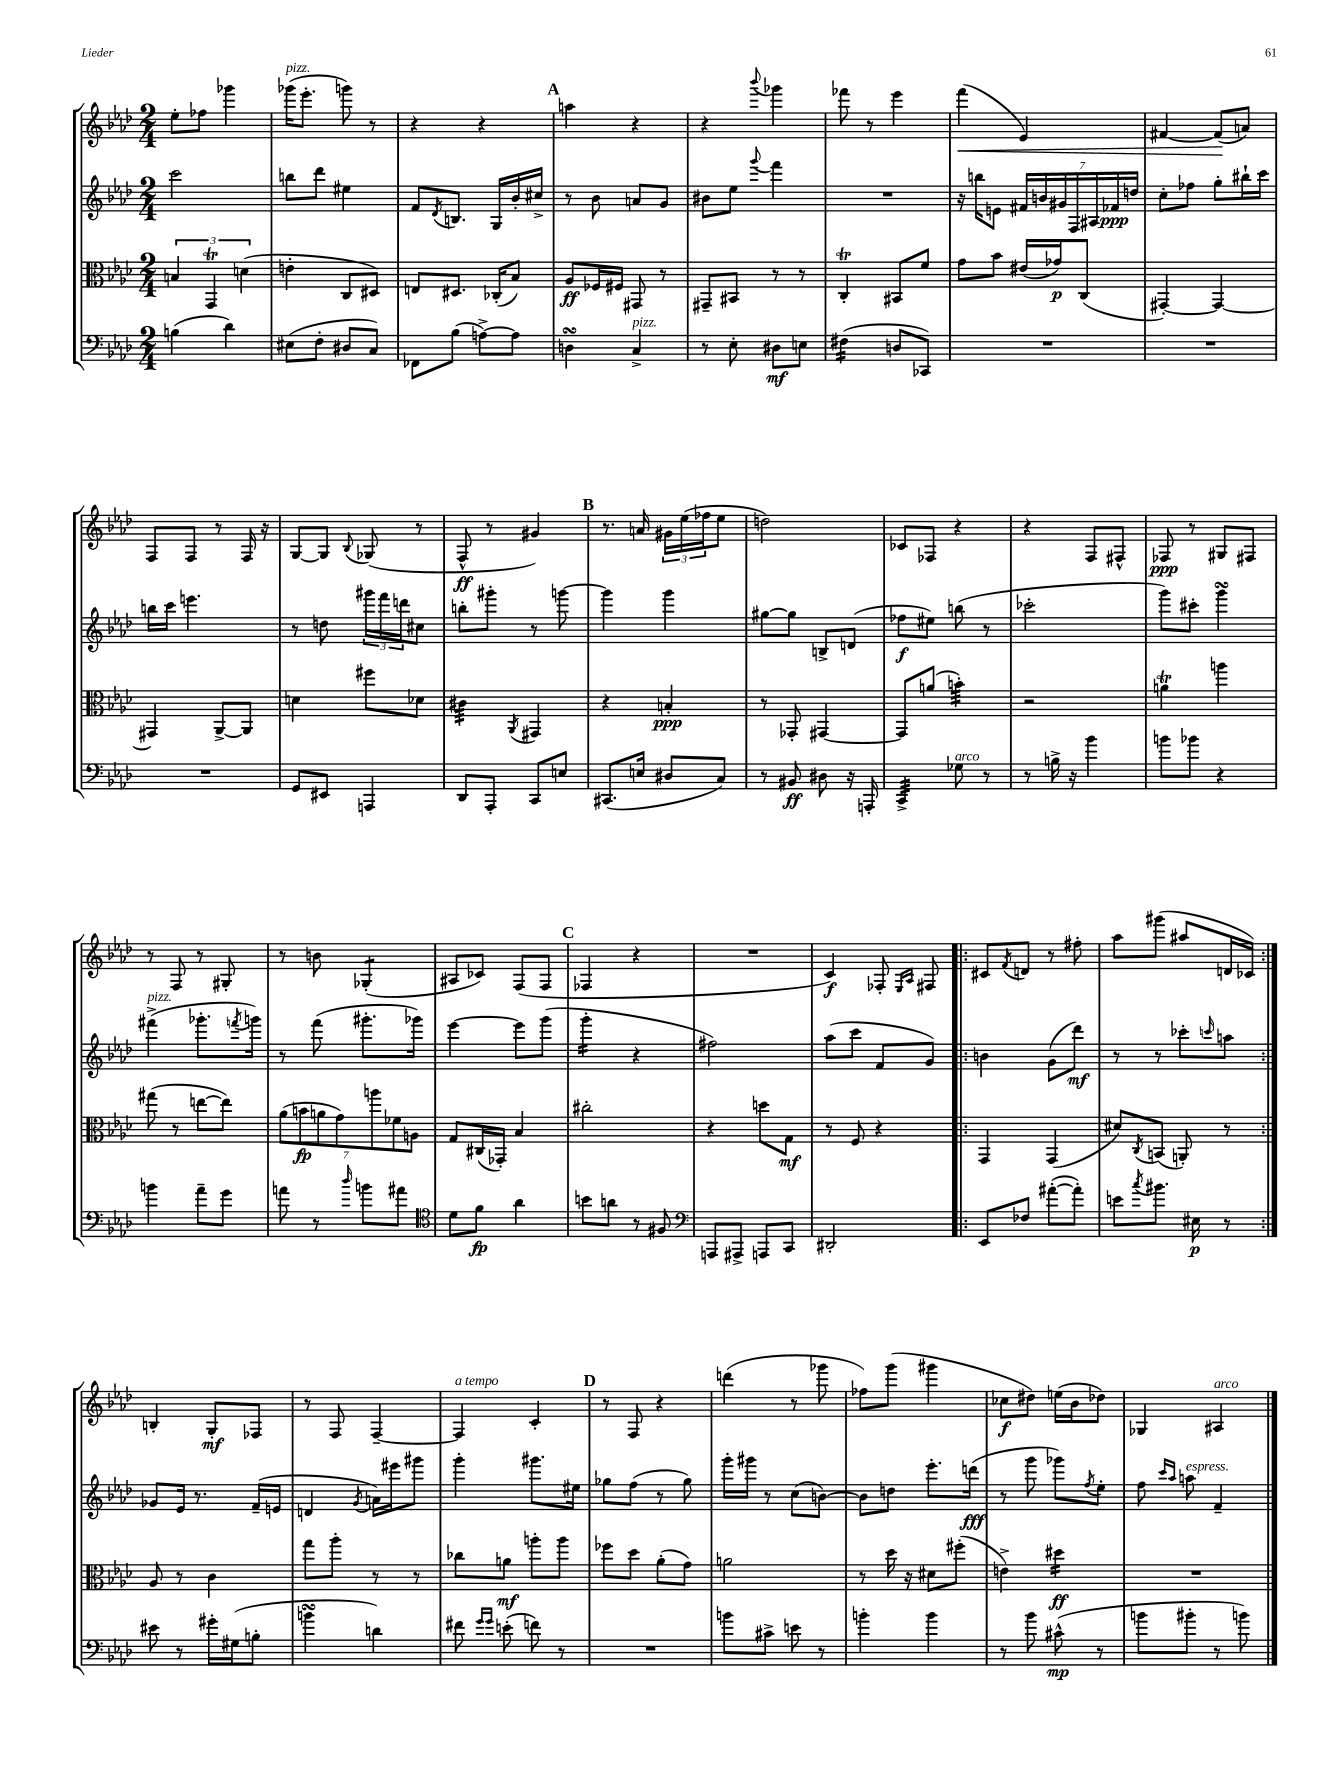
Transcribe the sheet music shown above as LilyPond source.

<<
\new StaffGroup <<
\new Staff = "s0" {
    \clef treble \key aes \major \numericTimeSignature \time 2/4
    ees''8-. fes''8 ges'''4 |
    ges'''16^\markup { \italic "pizz." }( ees'''8.-. g'''8) r8 |
    r4 r4 |
    \mark \markup { \bold "A" } a''4 r4 |
    r4 \appoggiatura { bes'''8 } ges'''4 |
    fes'''8 r8 ees'''4 |
    f'''4\<( ees'4) |
    fis'4~ fis'8\!( a'8) |
    f8 f8 r8 f16 r16 |
    g8~ g8 \appoggiatura { bes8 } ges8( r8 |
    f8-^\ff r8 gis'4) |
    \mark \markup { \bold "B" } r8. a'16 \tuplet 3/2 { gis'16 ees''16( fes''16 } ees''8 |
    d''2) |
    ces'8 fes8 r4 |
    r4 f8 fis8-^ |
    fes8\ppp r8 gis8 fis8 |
    r8 f8 r8 gis8-. |
    r8 b'8 ges4:8-.( |
    ais8 ces'8) f8( f8 |
    \mark \markup { \bold "C" } fes4 r4 |
    R2 |
    c'4\f) fes8-. \grace { ees16 aes16 } fis8 |
    \repeat volta 2 { cis'8 \acciaccatura { f'8 } d'8 r8 fis''8-. |
    aes''8 gis'''8( ais''8 d'16 ces'16) | }
    b4-. g8-.\mf fes8 |
    r8 f8 f4~-- |
    f4^\markup { \italic "a tempo" } c'4-. |
    \mark \markup { \bold "D" } r8 f8 r4 |
    d'''4( r8 ges'''8 |
    fes''8) g'''8( gis'''4 |
    ces''8\f dis''8) e''16( bes'16 des''8) |
    ges4 ais4^\markup { \italic "arco" } \bar "|." |
}
\new Staff = "s1" {
    \clef treble \key aes \major \numericTimeSignature \time 2/4
    c'''2 |
    b''8 des'''8 eis''4 |
    f'8 \acciaccatura { des'8 } b8. g16 bes'16-. cis''16-> |
    \mark \markup { \bold "A" } r8 bes'8 a'8 g'8 |
    bis'8 ees''8 \appoggiatura { g'''8 } f'''4 |
    R2 |
    r16 b''16 e'8 \tuplet 7/4 { fis'16 b'16 gis'16 f16 ais16 fes'16\ppp d''16 } |
    c''8-. fes''8 g''8-. bis''16-! c'''16 |
    b''16 c'''16 e'''4. |
    r8 d''8 \tuplet 3/2 { gis'''16 f'''16 d'''16 } cis''8 |
    b''8-. gis'''8-. r8 g'''8~ |
    \mark \markup { \bold "B" } g'''4 g'''4 |
    gis''8~ gis''8 b8-> d'8( |
    fes''8\f eis''8) b''8( r8 |
    ces'''2-. |
    g'''8) cis'''8-. g'''4\turn |
    fis'''4->^\markup { \italic "pizz." }( ges'''8.-. \acciaccatura { f'''8 } g'''16) |
    r8 f'''8( gis'''8.-. ges'''16) |
    ees'''4~ ees'''8 g'''8( |
    \mark \markup { \bold "C" } g'''4:16-. r4 |
    fis''2) |
    aes''8( c'''8 f'8 g'8) |
    \repeat volta 2 { b'4 g'8( des'''8\mf) |
    r8 r8 ces'''8-. \grace { c'''16 } a''8 | }
    ges'8 ees'16 r8. f'16--( e'16 |
    d'4 \acciaccatura { g'8 } a'16) eis'''16 gis'''8 |
    g'''4-. gis'''8. eis''16 |
    \mark \markup { \bold "D" } ges''8 f''8( r8 ges''8) |
    g'''16-. gis'''16 r8 c''8( b'8~) |
    b'8 d''8 ees'''8.-. d'''16\fff( |
    r8 g'''8 ges'''8) \acciaccatura { f''8 } ees''8-. |
    f''8 \grace { c'''16 aes''16 } a''8^\markup { \italic "espress." } f'4-- \bar "|." |
}
\new Staff = "s2" {
    \clef alto \key aes \major \numericTimeSignature \time 2/4
    \tuplet 3/2 { b4 g,4\trill d'4( } |
    e'4-. c8 dis8) |
    e8 dis8. ces16-.( bes8) |
    \mark \markup { \bold "A" } aes8\ff fes16 fis16 gis,8 r8 |
    gis,8-- bis,8 r8 r8 |
    c4-.\trill bis,8 f'8 |
    g'8 bes'8 eis'16( ges'16\p) c8( |
    gis,4~-.) gis,4~ |
    gis,4 aes,8~-> aes,8 |
    d'4 fis''8 des'8 |
    cis'4:32 \acciaccatura { aes,8 } gis,4 |
    \mark \markup { \bold "B" } r4 b4-.\ppp |
    r8 ges,8-. gis,4~ |
    gis,8 a'8( b'4:32-.) |
    r2 |
    a'4\trill a''4 |
    gis''8( r8 e''8~ e''8) |
    \tuplet 7/4 { aes'8( b'8\fp a'8 g'8) a''8 fes'8 a8 } |
    g8 cis16( ges,16-.) bes4 |
    \mark \markup { \bold "C" } cis''2-. |
    r4 d''8 g8\mf |
    r8 f8 r4 |
    \repeat volta 2 { g,4 g,4( |
    dis'8) \acciaccatura { c8 } b,8( a,8-.) r8 | }
    aes8 r8 c'4 |
    g''8 aes''8-. r8 r8 |
    ces''8 a'8\mf a''8-. a''8 |
    \mark \markup { \bold "D" } fes''8 des''8 aes'8-.( g'8) |
    a'2 |
    r8 des''16 r16 dis'8 fis''8-.( |
    e'4->) dis''4:16\ff |
    R2 \bar "|." |
}
\new Staff = "s3" {
    \clef bass \key aes \major \numericTimeSignature \time 2/4
    b4( des'4) |
    eis8( f8-. dis8 c8) |
    fes,8 bes8( a8~->) a8 |
    \mark \markup { \bold "A" } d4\turn c4->^\markup { \italic "pizz." } |
    r8 ees8-. dis8\mf e8 |
    fis4:16( d8 ces,8) |
    R2 |
    R2 |
    R2 |
    g,8 eis,8 a,,4 |
    des,8 aes,,8-. c,8 e8 |
    \mark \markup { \bold "B" } cis,8.( e16 dis8 c8) |
    r8 bis,8\ff dis8 r16 a,,16-. |
    c,4:32-> ges8^\markup { \italic "arco" } r8 |
    r8 b16-> r16 bes'4 |
    b'8 bes'8 r4 |
    b'4 aes'8-- g'8 |
    a'8 r8 \grace { des''16 } b'8 ais'8 |
    \clef tenor des'8 f'8\fp aes'4 |
    \mark \markup { \bold "C" } b'8 a'8 r8 fis8 |
    \clef bass a,,8 ais,,8-> a,,8 c,8 |
    dis,2-. |
    \repeat volta 2 { ees,8 fes8 ais'8~-.( ais'8-.) |
    e'8 \acciaccatura { c''8 } bis'8. eis16\p r8 | }
    eis'8 r8 gis'16-. gis16( b8-. |
    b'4\turn d'4) |
    fis'8 \grace { g'16 g'16 } e'8-.( f'8) r8 |
    \mark \markup { \bold "D" } R2 |
    b'8 cis'8-> e'8 r8 |
    b'4-. b'4 |
    r8 bes'8 cis'8-^\mp( r8 |
    b'8 bis'8-. r8 b'8) \bar "|." |
}
>>
>>
\layout { \context { \Score \remove "Bar_number_engraver" } }
